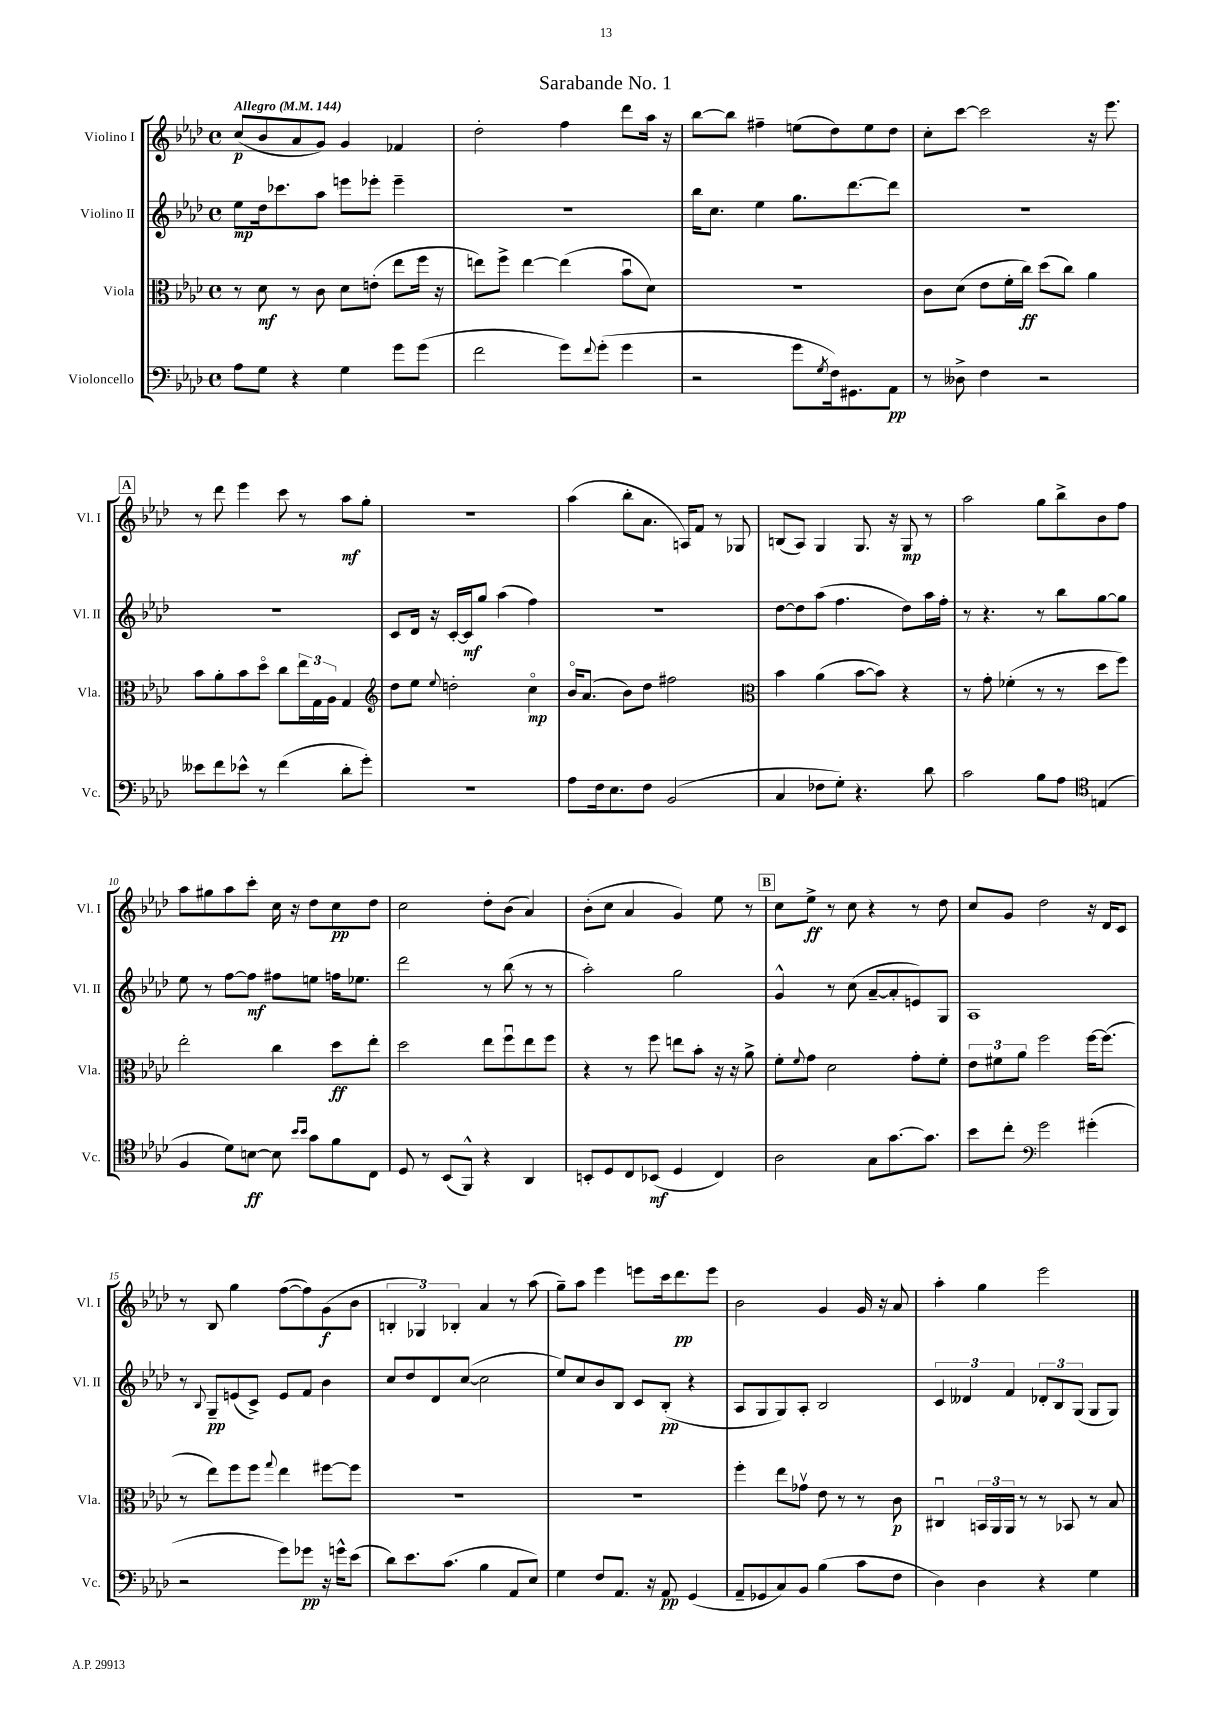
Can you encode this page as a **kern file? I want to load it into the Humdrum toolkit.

**kern	**dynam	**kern	**dynam	**kern	**dynam	**kern	**dynam
*part4	*part4	*part3	*part3	*part2	*part2	*part1	*part1
*staff4	*staff4	*staff3	*staff3	*staff2	*staff2	*staff1	*staff1
*I"Violoncello	*	*I"Viola	*	*I"Violino II	*	*I"Violino I	*
*I'Vc.	*	*I'Vla.	*	*I'Vl. II	*	*I'Vl. I	*
*clefF4	*	*clefC3	*	*clefG2	*	*clefG2	*
*k[b-e-a-d-]	*	*k[b-e-a-d-]	*	*k[b-e-a-d-]	*	*k[b-e-a-d-]	*
*M4/4	*	*M4/4	*	*M4/4	*	*M4/4	*
*met(c)	*	*met(c)	*	*met(c)	*	*met(c)	*
*MM144	*	*MM144	*	*MM144	*	*MM144	*
=1	=1	=1	=1	=1	=1	=1	=1
!	!	!	!	!	!	!LO:TX:a:B:t=Allegro	!
8A-\L	.	8r	.	8ee-\L	mp	(8cc/L	p
8G\J	.	8d-\	mf	16dd-\k	.	8b-/	.
.	.	.	.	8.ccc-X\	.	.	.
4r	.	8r	.	.	.	8a-/	.
.	.	8c\	.	8aa-\J	.	8g/J)	.
4G\	.	8d-\L	.	8eeen\L	.	4g/	.
.	.	(8en'\J	.	8eee-X'\J	.	.	.
8g\L	.	8ee-\L	.	4eee-~\	.	4f-X/	.
(8g\J	.	16ff\Jk	.	.	.	.	.
.	.	16r	.	.	.	.	.
=2	=2	=2	=2	=2	=2	=2	=2
2f\	.	8een\L)	.	1r	.	2dd-'\	.
.	.	8ff^\J	.	.	.	.	.
.	.	[4ee\	.	.	.	.	.
8g\L)	.	(4ee\]	.	.	.	4ff\	.
8qqf/	.	.	.	.	.	.	.
(8g'\J	.	.	.	.	.	.	.
4g\	.	8b-u\L	.	.	.	8ddd-\L	.
.	.	8d-\J)	.	.	.	16aa-\Jk	.
.	.	.	.	.	.	16r	.
=3	=3	=3	=3	=3	=3	=3	=3
2r	.	1r	.	16bb-\KL	.	[8bb-\L	.
.	.	.	.	8.cc\J	.	.	.
.	.	.	.	.	.	8bb-\J]	.
.	.	.	.	4ee-\	.	4ff#X~\	.
8g\L	.	.	.	8.gg\L	.	(8een\L	.
8qG/	.	.	.	.	.	.	.
16F\k)	.	.	.	.	.	8dd-\)	.
8.GG#X\	.	.	.	[8.ddd-\	.	.	.
.	.	.	.	.	.	8ee\	.
8AA-\J	pp	.	.	8ddd-\J]	.	8dd-\J	.
=4	=4	=4	=4	=4	=4	=4	=4
8r	.	8c\L	.	1r	.	8cc'\L	.
8D--X^\	.	(8d-\J	.	.	.	[8ccc\J	.
4F\	.	8e-\L	.	.	.	2ccc\]	.
.	.	16f'\L	.	.	.	.	.
.	.	16cc\JJ)	ff	.	.	.	.
2r	.	(8dd-\L	.	.	.	.	.
.	.	8cc\J)	.	.	.	.	.
.	.	4a-\	.	.	.	16r	.
.	.	.	.	.	.	8.eee-\	.
!!LO:LB:g=z
!!LO:REH:place=s1:t=A
=5	=5	=5	=5	=5	=5	=5	=5
8e--X\L	.	8b-\L	.	1r	.	8r	.
8f\	.	8a-'\	.	.	.	8ddd-\	.
8e-X^^\J	.	8b-\	.	.	.	4eee-\	.
8r	.	8dd-\J	.	.	.	.	.
(4f\	.	8cc\L	.	.	.	8ccc\	.
.	.	24ee-\L	.	.	.	8r	.
.	.	24G\	.	.	.	.	.
.	.	24A-\JJ	.	.	.	.	.
8d-'\L	.	4G/	.	.	.	8aa-\L	mf
8g'\J)	.	.	.	.	.	8gg'\J	.
=6	=6	=6	=6	=6	=6	=6	=6
*	*	*clefG2	*	*	*	*	*
1r	.	8dd-\L	.	8c/L	.	1r	.
.	.	8ee-\J	.	16d-/Jk	.	.	.
.	.	.	.	16r	.	.	.
.	.	8qqee-/	.	.	.	.	.
.	.	2ddn'\	.	[16c'/LL	.	.	.
.	.	.	.	16c/J]	mf	.	.
.	.	.	.	8gg/J	.	.	.
.	.	.	.	(4aa-\	.	.	.
.	.	4cc\	mp	4ff\)	.	.	.
=7	=7	=7	=7	=7	=7	=7	=7
8A-\L	.	16b-/KL	.	1r	.	(4aa-\	.
.	.	(8.a-/J	.	.	.	.	.
16F\k	.	.	.	.	.	.	.
8.E-\	.	.	.	.	.	.	.
.	.	8b-\L)	.	.	.	8bb-'\L	.
8F\J	.	8dd-\J	.	.	.	8.a-\J	.
(2BB-/	.	2ff#X\	.	.	.	.	.
.	.	.	.	.	.	16An/KL)	.
.	.	.	.	.	.	8f/J	.
.	.	.	.	.	.	8r	.
.	.	.	.	.	.	8G-X/	.
=8	=8	=8	=8	=8	=8	=8	=8
*	*	*clefC3	*	*	*	*	*
4C/	.	4b-\	.	[8dd-\L	.	(8Bn/L	.
.	.	.	.	8dd-\]	.	8A-/J)	.
8F-X\L	.	(4a-\	.	(8aa-\J	.	4G/	.
8G'\J)	.	.	.	4.ff\	.	.	.
4.r	.	[8b-\L	.	.	.	8.G/	.
.	.	8b-\J])	.	.	.	.	.
.	.	.	.	.	.	16r	.
.	.	4r	.	8dd-\L)	.	8G/	mp
8d-\	.	.	.	16aa-\L	.	8r	.
.	.	.	.	16ff'\JJ	.	.	.
=9	=9	=9	=9	=9	=9	=9	=9
2c\	.	8r	.	8r	.	2aa-\	.
.	.	8g'\	.	4.r	.	.	.
.	.	(4f-X'\	.	.	.	.	.
8B-\L	.	8r	.	8r	.	8gg\L	.
8A-\J	.	8r	.	8bb-\L	.	8bb-^\	.
*clefC4	*	*	*	*	*	*	*
(4En/	.	8dd-\L	.	[8gg\	.	8b-\	.
.	.	8ff\J)	.	8gg\J]	.	8ff\J	.
!!LO:LB:g=z
=10	=10	=10	=10	=10	=10	=10	=10
4F/	.	2ee-'\	.	8ee-\	.	8aa-\L	.
.	.	.	.	8r	.	8gg#X\	.
8d-\L)	.	.	.	[8ff\L	.	8aa-\	.
[8Bn\J	ff	.	.	8ff\J]	mf	8ccc'\J	.
8B\]	.	4cc\	.	8ff#X\L	.	16cc\	.
.	.	.	.	.	.	16r	.
16qqb-/LL	.	.	.	.	.	.	.
16qqb-/JJ	.	.	.	.	.	.	.
8g\L	.	.	.	8een\J	.	8dd-\L	.
8f\	.	8dd-\L	ff	16ffn\KL	.	8cc\	pp
.	.	.	.	8.ee-X\J	.	.	.
8C\J	.	8ee-'\J	.	.	.	8dd-\J	.
=11	=11	=11	=11	=11	=11	=11	=11
8D-/	.	2dd-\	.	2ddd-\	.	2cc\	.
8r	.	.	.	.	.	.	.
(8BB-/L	.	.	.	.	.	.	.
8FF^^/J)	.	.	.	.	.	.	.
4r	.	8ee-\L	.	8r	.	8dd-'\L	.
.	.	8ffu\	.	(8bb-\	.	(8b-\J	.
4AA-/	.	8ee-\	.	8r	.	4a-/)	.
.	.	8ff\J	.	8r	.	.	.
=12	=12	=12	=12	=12	=12	=12	=12
8BBn'/L	.	4r	.	2aa-'\)	.	(8b-'\L	.
8D-/	.	.	.	.	.	8cc\J	.
8C/	.	8r	.	.	.	4a-/	.
(8BB-X/J	mf	8ff\	.	.	.	.	.
4D-/	.	8een\L	.	2gg\	.	4g/)	.
.	.	8b-'\J	.	.	.	.	.
4C/)	.	16r	.	.	.	8ee-\	.
.	.	16r	.	.	.	.	.
.	.	8a-^\	.	.	.	8r	.
!!LO:REH:place=s1:t=B
=13	=13	=13	=13	=13	=13	=13	=13
2A-\	.	8f'\L	.	4g^^/	.	8cc\L	.
.	.	8qqf/	.	.	.	.	.
.	.	8g\J	.	.	.	8ee-^\J	ff
.	.	2d-\	.	8r	.	8r	.
.	.	.	.	(8cc\	.	8cc\	.
8G\L	.	.	.	[8a-~/L	.	4r	.
[8.g\	.	.	.	8a-'/]	.	.	.
.	.	8g'\L	.	8en/)	.	8r	.
8.g\J]	.	.	.	.	.	.	.
.	.	8f'\J	.	8G/J	.	8dd-\	.
=14	=14	=14	=14	=14	=14	=14	=14
8b-\L	.	12e-\L	.	1A-	.	8cc/L	.
.	.	12f#X\	.	.	.	.	.
8cc'\J	.	.	.	.	.	8g/J	.
.	.	12a-\J	.	.	.	.	.
*clefF4	*	*	*	*	*	*	*
2g\	.	2ff\	.	.	.	2dd-\	.
(4g#X'\	.	[16ff\KL	.	.	.	16r	.
.	.	(8.ff\J]	.	.	.	16d-/KL	.
.	.	.	.	.	.	8c/J	.
!!LO:LB:g=z
=15	=15	=15	=15	=15	=15	=15	=15
2r	.	8r	.	8r	.	8r	.
.	.	.	.	8qqB-/	.	.	.
.	.	8ee-\L)	.	8G~/L	pp	8B-/	.
.	.	8ff\	.	(8en/	.	4gg\	.
.	.	8ff\J	.	8c^/J)	.	.	.
.	.	8qqgg/	.	.	.	.	.
8g\L)	.	4ee-\	.	8e/L	.	([8ff\L	.
8g-X\J	pp	.	.	8f/J	.	8ff\])	.
16r	.	[8ff#X\L	.	4b-\	.	(8g\	f
16gn^^\KL	.	.	.	.	.	.	.
(8e-\J	.	8ff#\J]	.	.	.	8b-\J	.
=16	=16	=16	=16	=16	=16	=16	=16
8d-\L)	.	1r	.	8cc/L	.	6Bn'/	.
8.e-\	.	.	.	8dd-/	.	.	.
.	.	.	.	.	.	6G-X/)	.
.	.	.	.	8d-/	.	.	.
(8.c\J	.	.	.	.	.	.	.
.	.	.	.	.	.	6B-X'/	.
.	.	.	.	([8cc/J	.	.	.
4B-\	.	.	.	2cc\]	.	4a-/	.
8AA-/L	.	.	.	.	.	8r	.
8E-/J)	.	.	.	.	.	(8aa-\	.
=17	=17	=17	=17	=17	=17	=17	=17
4G\	.	1r	.	8ee-/L)	.	8gg~\L)	.
.	.	.	.	8cc/	.	8aa-\J	.
8F/L	.	.	.	8b-/	.	4eee-\	.
8.AA-/J	.	.	.	8B-/J	.	.	.
.	.	.	.	8c/L	.	8eeen\L	.
16r	.	.	.	.	.	.	.
8AA-/	pp	.	.	(8B-'/J	pp	16ccc\k	.
.	.	.	.	.	.	8.ddd-\	pp
(4GG/	.	.	.	4r	.	.	.
.	.	.	.	.	.	8eee\J	.
=18	=18	=18	=18	=18	=18	=18	=18
8AA-~/L	.	4ff'\	.	8A-/L	.	2b-\	.
8GG-X/	.	.	.	8G/	.	.	.
8C/)	.	8ee-\L	.	8G/)	.	.	.
8BB-/J	.	8g-Xv\J	.	8A-'/J	.	.	.
(4B-\	.	8e-\	.	2B-/	.	4g/	.
.	.	8r	.	.	.	.	.
8c\L	.	8r	.	.	.	16g/	.
.	.	.	.	.	.	16r	.
8F\J	.	8c\	p	.	.	8a-/	.
=19	=19	=19	=19	=19	=19	=19	=19
4D-\)	.	4C#Xu/	.	6c/	.	4aa-'\	.
.	.	.	.	6d--X/	.	.	.
4D-\	.	24BBn/LL	.	.	.	4gg\	.
.	.	24AA-/	.	.	.	.	.
.	.	24AA-/JJ	.	6f/	.	.	.
.	.	8r	.	.	.	.	.
4r	.	8r	.	12d-X'/L	.	2eee-\	.
.	.	.	.	12B-/	.	.	.
.	.	8BB-X/	.	.	.	.	.
.	.	.	.	(12G/J	.	.	.
4G\	.	8r	.	8G/L	.	.	.
.	.	8B-/	.	8G/J)	.	.	.
==	==	==	==	==	==	==	==
*-	*-	*-	*-	*-	*-	*-	*-
